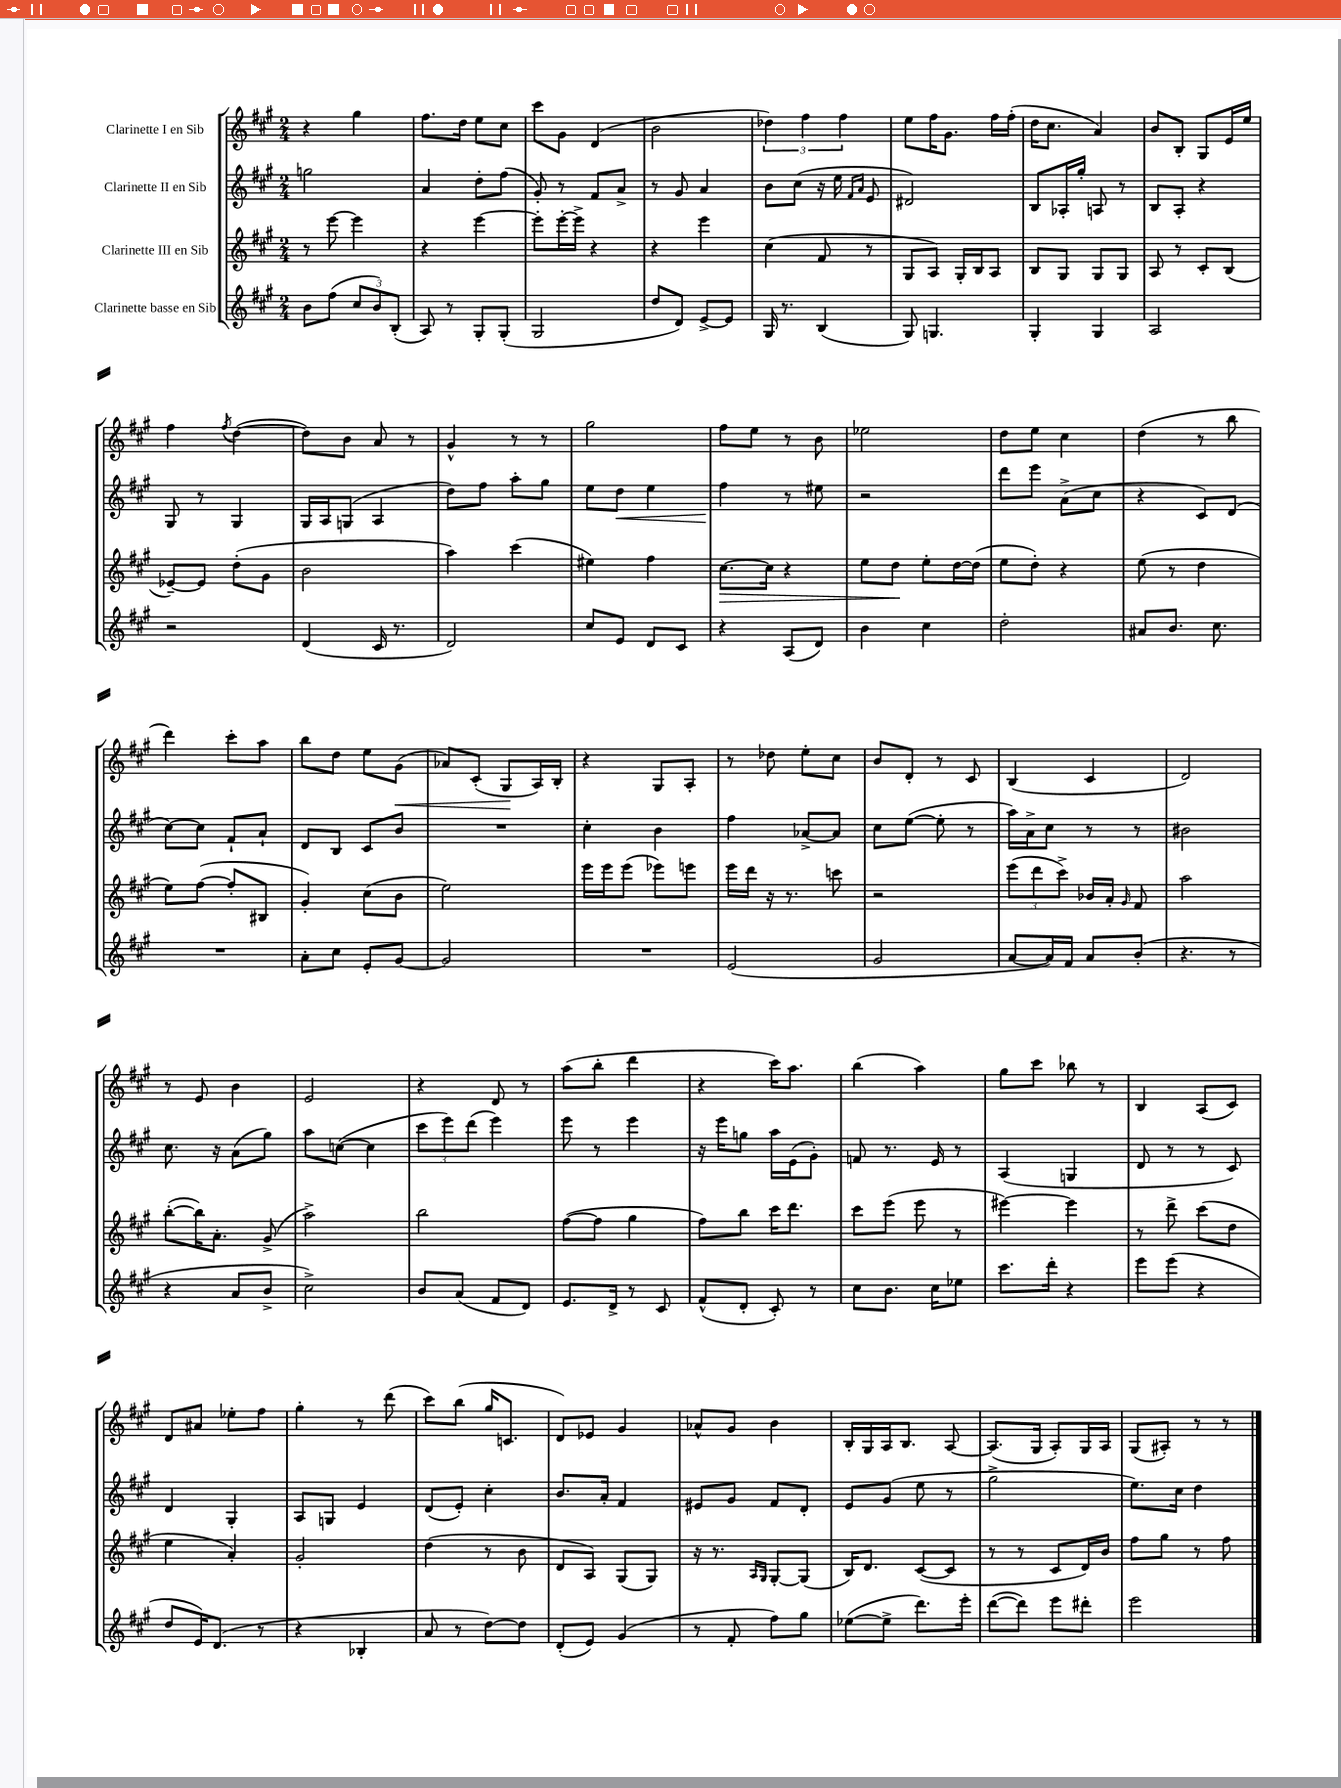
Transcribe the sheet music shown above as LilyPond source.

<<
\new StaffGroup <<
\new Staff = "s0" \with { instrumentName = "Clarinette I en Sib" } {
    \clef treble \key a \major \numericTimeSignature \time 2/4
    \autoBeamOff r4 gis''4 |
    fis''8.[ d''16] e''8[ cis''8] |
    cis'''8[ gis'8] d'4( |
    b'2 |
    \tuplet 3/2 { des''4) fis''4 fis''4 } |
    e''8[ fis''16 gis'8.] fis''16[ fis''16]-.( |
    d''16[ cis''8.] a'4) |
    b'8[ b8]-. gis8[ e'16 e''16] |
    fis''4 \acciaccatura { fis''8 } d''4~( |
    d''8[) b'8] a'8 r8 |
    gis'4-^ r8 r8 |
    gis''2 |
    fis''8[ e''8] r8 b'8 |
    ees''2 |
    d''8[ e''8] cis''4 |
    d''4( r8 b''8 |
    d'''4) cis'''8[-. a''8] |
    b''8[ d''8] e''8[ gis'8]\<( |
    aes'8[) cis'8]-.( gis8[\! a16) b16]-. |
    r4 gis8[ a8]-. |
    r8 des''8 e''8[-. cis''8] |
    b'8[ d'8]-. r8 cis'8 |
    b4( cis'4 |
    d'2) |
    r8 e'8 b'4 |
    e'2 |
    r4 d'8 r8 |
    a''8[( b''8]-. d'''4 |
    r4 cis'''16[) a''8.] |
    b''4( a''4) |
    gis''8[ cis'''8] bes''8 r8 |
    b4 a8[( cis'8]) |
    d'8[ ais'8] ees''8[-. fis''8] |
    gis''4-. r8 d'''8( |
    cis'''8[) b''8]( gis''16[ c'8.] |
    d'8[) ees'8] gis'4 |
    aes'8[-^ gis'8] b'4 |
    b16[-. gis16 a16 b8.] a8~ |
    a8.[( gis16] a8[-.) gis16 a16] |
    gis8[( ais8]-.) r8 r8 \bar "|." |
}
\new Staff = "s1" \with { instrumentName = "Clarinette II en Sib" } {
    \clef treble \key a \major \numericTimeSignature \time 2/4
    \autoBeamOff g''2 |
    a'4 d''8[-. fis''8]( |
    gis'8-.) r8 fis'8[ a'8]-> |
    r8 gis'8 a'4 |
    b'8[ cis''8]( r16 e''16 \grace { fis'16[ a'16] } e'8 |
    dis'2) |
    b8[ aes16-. gis''16]-. a8 r8 |
    b8[ a8]-. r4 |
    gis8 r8 gis4 |
    gis16[ a16 g8]( a4 |
    d''8[) fis''8] a''8[-. gis''8] |
    e''8[ d''8]\< e''4 |
    fis''4\! r8 eis''8 |
    r2 |
    d'''8[ e'''8] a'8[->( cis''8] |
    r4 cis'8[) d'8]( |
    cis''8[~) cis''8] fis'8[-! a'8]-! |
    d'8[ b8] cis'8[ b'8] |
    R2 |
    cis''4-. b'4 |
    fis''4 aes'8[~-> aes'8] |
    cis''8[ e''8]~( e''8-. r8 |
    a''16[) a'16-> cis''8] r8 r8 |
    bis'2 |
    cis''8. r16 a'8[( gis''8]) |
    a''8[ c''8]~( c''4 |
    \tuplet 3/2 { cis'''8[ e'''8) d'''8]( } e'''4) |
    e'''8 r8 e'''4 |
    r16 e'''16[ g''8] a''16[ e'16( gis'8]-.) |
    f'8 r8. e'16 r8 |
    a4( g4 |
    d'8 r8 r8 cis'8) |
    d'4 gis4-. |
    a8[ g8] e'4 |
    d'8[( e'8]-.) cis''4-. |
    b'8.[ a'16]-. fis'4 |
    eis'8[ gis'8] fis'8[ d'8]-. |
    e'8[ gis'8]( e''8 r8 |
    gis''2-> |
    e''8.[) cis''16] d''4 \bar "|." |
}
\new Staff = "s2" \with { instrumentName = "Clarinette III en Sib" } {
    \clef treble \key a \major \numericTimeSignature \time 2/4
    \autoBeamOff r8 e'''8~ e'''4 |
    r4 e'''4~ |
    e'''8[-. e'''16~-. e'''16]-> r4 |
    r4 e'''4 |
    cis''4( fis'8 r8 |
    gis8[ a8]) gis16[-. b16 a8] |
    b8[ gis8] gis8[ gis8] |
    a8 r8 cis'8[-. b8]( |
    ees'8[~--) ees'8] d''8[-.( gis'8] |
    b'2 |
    a''4) cis'''4( |
    eis''4) fis''4 |
    cis''8.[~\> cis''16] r4 |
    e''8[ d''8]\! e''8[-. d''16~ d''16]( |
    e''8[ d''8]-.) r4 |
    e''8( r8 d''4 |
    e''8[) fis''8]~( fis''8[-. bis8] |
    gis'4-.) cis''8[( b'8] |
    e''2) |
    e'''16[ e'''16 e'''8]( ees'''8[) e'''8] |
    e'''16[ d'''16] r16 r8. c'''8 |
    r2 |
    \tuplet 3/2 { e'''8[( d'''8 cis'''8]->) } bes'16[ a'16]-. \grace { gis'16 } fis'8 |
    a''2 |
    b''8[~-.( b''16) a'8.]-. gis'8->( |
    a''2->) |
    b''2 |
    fis''8[~( fis''8] gis''4 |
    fis''8[) b''8] cis'''16[ d'''8.] |
    cis'''8[ e'''8]( e'''8 r8 |
    eis'''4~) eis'''4 |
    r8 d'''8-> cis'''8[( d''8] |
    e''4 a'4-.) |
    gis'2-. |
    d''4( r8 b'8 |
    d'8[ a8]) gis8[( gis8]) |
    r16 r8. \grace { a16[ gis16] } gis8[~-. gis8]( |
    b16[) d'8.] cis'8[~( cis'8] |
    r8 r8 cis'8[ d'16) b'16] |
    fis''8[ gis''8] r8 fis''8 \bar "|." |
}
\new Staff = "s3" \with { instrumentName = "Clarinette basse en Sib" } {
    \clef treble \key a \major \numericTimeSignature \time 2/4
    \autoBeamOff b'8[ fis''8]( \tuplet 3/2 { cis''8[ b'8) b8]-.( } |
    a8) r8 gis8[-. gis8]-.( |
    gis2 |
    d''8[ d'8]) e'8[~-> e'8] |
    gis16 r8. b4( |
    gis8) g4. |
    gis4-. gis4 |
    a2 |
    r2 |
    d'4( cis'16 r8. |
    d'2) |
    cis''8[ e'8] d'8[ cis'8] |
    r4 a8[( d'8]) |
    b'4 cis''4 |
    d''2-. |
    ais'8[ b'8.] cis''8. |
    R2 |
    a'8[-. cis''8] e'8[-. gis'8]~ |
    gis'2 |
    R2 |
    e'2( |
    gis'2 |
    a'8[~ a'16) fis'16] a'8[ b'8]-.( |
    r4. r8 |
    r4 a'8[ b'8]-> |
    cis''2->) |
    b'8[ a'8]( fis'8[ d'8]) |
    e'8.[ d'16]-> r8 cis'8 |
    fis'8[-^( d'8]-. cis'8-.) r8 |
    cis''8[ b'8.] cis''16[ ees''8] |
    cis'''8.[ d'''16]-. r4 |
    e'''8[ e'''8]( r4 |
    d''8[ e'16) d'8.]( r8 |
    r4 bes4-. |
    a'8 r8 d''8[~) d''8] |
    d'8[-.( e'8]) gis'4( |
    r8 fis'8-. fis''8[) gis''8] |
    ees''8[~( ees''8]-> d'''8.[) e'''16]-. |
    d'''8[~( d'''8]) e'''8[ dis'''8]-. |
    e'''2 \bar "|." |
}
>>
>>
\layout { \context { \Score \remove "Bar_number_engraver" } }
